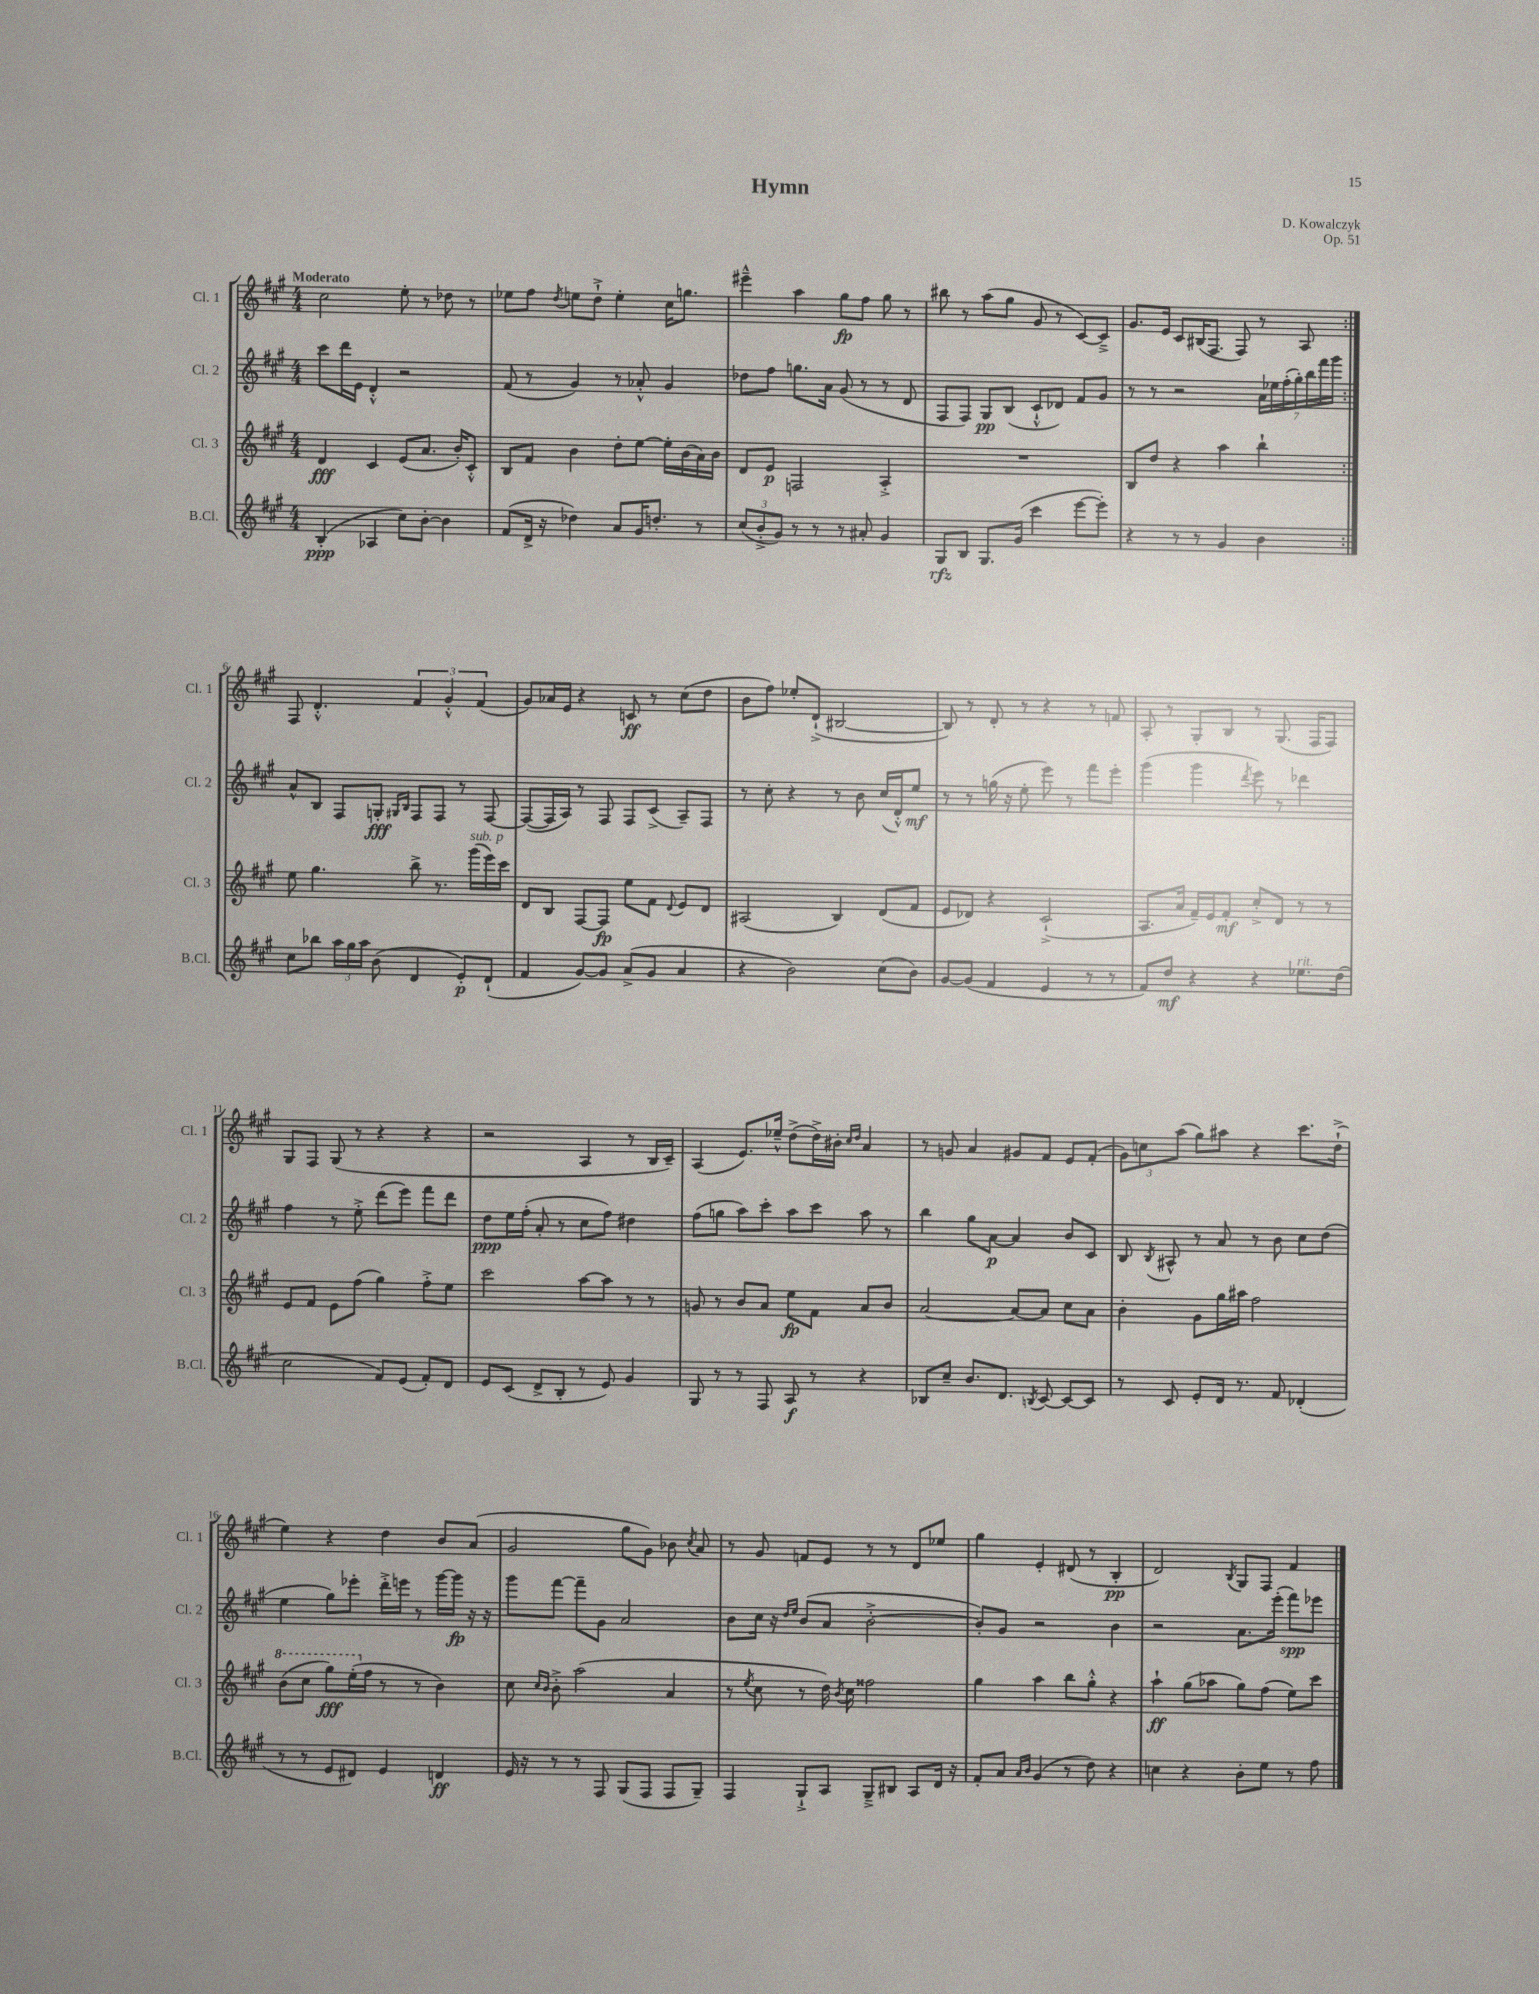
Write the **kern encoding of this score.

**kern	**dynam	**kern	**dynam	**kern	**dynam	**kern	**dynam
*part4	*part4	*part3	*part3	*part2	*part2	*part1	*part1
*staff4	*staff4	*staff3	*staff3	*staff2	*staff2	*staff1	*staff1
*I"B.Cl.	*	*I"Cl. 3	*	*I"Cl. 2	*	*I"Cl. 1	*
*I'B.Cl.	*	*I'Cl. 3	*	*I'Cl. 2	*	*I'Cl. 1	*
*clefG2	*	*clefG2	*	*clefG2	*	*clefG2	*
*k[f#c#g#]	*	*k[f#c#g#]	*	*k[f#c#g#]	*	*k[f#c#g#]	*
*M4/4	*	*M4/4	*	*M4/4	*	*M4/4	*
=1	=1	=1	=1	=1	=1	=1	=1
!	!	!	!	!	!	!LO:TX:a:B:t=Moderato	!
(4B'/	ppp	4d/	fff	8ccc#\L	.	2cc#\	.
.	.	.	.	16ddd\L	.	.	.
.	.	.	.	16e\JJ	.	.	.
4A-X/	.	4c#/	.	4d'^^/	.	.	.
8cc#\L)	.	(8e/L	.	2r	.	8ee'\	.
[8b'\J	.	8.a/J	.	.	.	8r	.
4b\]	.	.	.	.	.	8dd-X\	.
.	.	16b'/KL)	.	.	.	.	.
.	.	8c#'^^/J	.	.	.	8r	.
=2	=2	=2	=2	=2	=2	=2	=2
(8f#/L	.	8B/L	.	(8f#/	.	8ee-X\L	.
16d^/Jk	.	8f#/J	.	8r	.	8ff#\J	.
16r	.	.	.	.	.	.	.
.	.	.	.	.	.	8qdd/	.
4dd-X\)	.	4b\	.	4g#/)	.	8een\L	.
.	.	.	.	.	.	8dd`^\J	.
8a/L	.	8dd'\L	.	8r	.	4ee'\	.
16g#/K	.	[8ee\J	.	8a-X'^^/	.	.	.
8.ddn'/J	.	.	.	.	.	.	.
.	.	16ee'\LL]	.	4g#/	.	16cc#\KL	.
.	.	(16b\	.	.	.	8.ggn\J	.
8r	.	16a\)	.	.	.	.	.
.	.	16b\JJ	.	.	.	.	.
=3	=3	=3	=3	=3	=3	=3	=3
(12cc#/L	.	8d/L	.	8dd-X\L	.	4eee#X~^^\	.
12b'^/	.	.	.	.	.	.	.
.	.	8e/J	p	8ff#\J	.	.	.
12g#/J)	.	.	.	.	.	.	.
8r	.	2Fn/	.	8.ggn\L	.	4aa\	.
8r	.	.	.	.	.	.	.
.	.	.	.	16a\Jk	.	.	.
8r	.	.	.	(8g#/	.	8gg#\L	fp
8a#X'/	.	.	.	8r	.	8ff#\J	.
4g#/	.	4A'^/	.	8r	.	8gg#\	.
.	.	.	.	8d/	.	8r	.
=4	=4	=4	=4	=4	=4	=4	=4
8G#/L	rfz	1r	.	8F#/L	.	8bb#X\	.
8B/J	.	.	.	8F#/J)	.	8r	.
8.G#/L	.	.	.	8G#/L	pp	(8aa\L	.
.	.	.	.	(8B/J	.	8gg#\J	.
(16g#/Jk	.	.	.	.	.	.	.
4ccc#\	.	.	.	8c#`^^/L	.	8g#/	.
.	.	.	.	8d-X/J)	.	8r	.
[8eee\L	.	.	.	8f#/L	.	[8c#/L)	.
8eee'\J])	.	.	.	8g#/J	.	8c#~^/J]	.
=5	=5	=5	=5	=5	=5	=5	=5
4r	.	8B/L	.	8r	.	8.g#/L	.
.	.	8dd/J	.	8r	.	.	.
.	.	.	.	.	.	16e/Jk	.
8r	.	4r	.	2r	.	8c#/L	.
8r	.	.	.	.	.	(16B#X/K	.
.	.	.	.	.	.	8.F#/J	.
4g#/	.	4aa\	.	.	.	.	.
.	.	.	.	.	.	8F#/)	.
4b\	.	4bb`\	.	28a\LL	.	8r	.
.	.	.	.	28ee-X\	.	.	.
.	.	.	.	(28ff#'\	.	.	.
.	.	.	.	28gg#'\)	.	.	.
.	.	.	.	.	.	8A/	.
.	.	.	.	28bb\	.	.	.
.	.	.	.	28fff#\	.	.	.
.	.	.	.	28ggg#\JJ	.	.	.
!!LO:LB:g=z
=6:|!	=6:|!	=6:|!	=6:|!	=6:|!	=6:|!	=6:|!	=6:|!
8cc#\L	.	8ee\	.	8a^^/L	.	8F#/	.
8bb-X\J	.	4.gg#\	.	8B/J	.	4.d'^^/	.
24aa\LL	.	.	.	8F#/L	.	.	.
24gg#\	.	.	.	.	.	.	.
24aa\JJ	.	.	.	.	.	.	.
(8b\	.	.	.	8Gn'/J	fff	.	.
.	.	.	.	16qqG#X/LL	.	.	.
.	.	.	.	16qqB/JJ	.	.	.
4d/	.	8bb^\	.	8F#/L	.	6f#/	.
.	.	8.r	.	8F#/J	.	.	.
.	.	.	.	.	.	6g#'^^/	.
8e'/L)	p	.	.	8r	.	.	.
!	!	!LO:TX:a:i:t=sub. p	!	!	!	!	!
.	.	(16ggg#\LL	.	.	.	.	.
.	.	.	.	.	.	(6f#/	.
(8d`/J	.	16eee\)	.	[8F#/	.	.	.
.	.	16ccc#\JJ	.	.	.	.	.
=7	=7	=7	=7	=7	=7	=7	=7
4f#/	.	8d/L	.	(8F#/L_	.	8g#/L)	.
.	.	8B/J	.	16F#/L]	.	16a-X/L	.
.	.	.	.	16A/JJ)	.	16e/JJ	.
[8g#/L)	.	[8F#/L	.	8r	.	4r	.
8g#/J]	.	8F#/J]	fp	8F#/	.	.	.
(8a^/L	.	8ee\L	.	8F#/L	.	8cn/	ff
8g#/J	.	8f#\J	.	(8c#^/J	.	8r	.
.	.	8qqd/	.	.	.	.	.
4a/	.	8e/L	.	8A~/L)	.	(8cc#\L	.
.	.	8d/J	.	8F#/J	.	8dd\J	.
=8	=8	=8	=8	=8	=8	=8	=8
4r	.	(2A#X/	.	8r	.	8b\L	.
.	.	.	.	8cc#'\	.	8ff#\J)	.
2b\)	.	.	.	4r	.	8ee-X'/L	.
.	.	.	.	.	.	(8d`^/J	.
.	.	4B/)	.	8r	.	[2B#X/	.
.	.	.	.	8b\	.	.	.
(8cc#\L	.	(8d/L	.	(16cc#/LL	.	.	.
.	.	.	.	16d'^^/J)	.	.	.
8b\J)	.	8f#/J	.	8ee/J	mf	.	.
=9	=9	=9	=9	=9	=9	=9	=9
[8g#/L	.	8e/L	.	8r	.	8B#/])	.
(8g#/J]	.	8d-X/J)	.	8r	.	8r	.
4f#/	.	4r	.	(16ggn\	.	8d'/	.
.	.	.	.	16r	.	.	.
.	.	.	.	8ee'\	.	8r	.
4e/	.	(2c#`^/	.	8eee\)	.	4r	.
.	.	.	.	8r	.	.	.
8r	.	.	.	8fff#\L	.	8r	.
8r	.	.	.	8eee'\J	.	8fn/	.
=10	=10	=10	=10	=10	=10	=10	=10
8f#/L)	.	8.A/L	.	(4ggg#\	.	8A'/	.
8dd/J	mf	.	.	.	.	8r	.
.	.	16a/Jk	.	.	.	.	.
4r	.	16f#~/LL)	.	4ggg#\	.	8G#'/L	.
.	.	16e/J	.	.	.	.	.
.	.	8f#'/J	mf	.	.	8B/J	.
.	.	.	.	8qddd/	.	.	.
4r	.	8cc#'^/L	.	8eee\)	.	8r	.
.	.	8d/J	.	8r	.	(8.G#/	.
!LO:TX:a:i:t=rit.	!	!	!	!	!	!	!
8.ee-X\L	.	8r	.	4ddd-X\	.	.	.
.	.	.	.	.	.	16F#/KL	.
.	.	8r	.	.	.	8F#/J)	.
(16dd\Jk	.	.	.	.	.	.	.
!!LO:LB:g=z
=11	=11	=11	=11	=11	=11	=11	=11
2cc#\	.	8e/L	.	4ff#\	.	8G#/L	.
.	.	8f#/J	.	.	.	8F#/J	.
.	.	8e\L	.	8r	.	(8G#/	.
.	.	(8ff#\J	.	8ee'^\	.	8r	.
8f#/L)	.	4gg#\)	.	(8ddd\L	.	4r	.
(8e/J	.	.	.	8eee\J)	.	.	.
8f#'/L)	.	8ff#'^\L	.	8fff#\L	.	4r	.
8d/J	.	8ee\J	.	8ddd\J	.	.	.
=12	=12	=12	=12	=12	=12	=12	=12
8e/L	.	2ccc#\	.	8dd\L	ppp	2r	.
(8c#/J	.	.	.	16ee\L	.	.	.
.	.	.	.	(16ff#'\JJ	.	.	.
8d^/L	.	.	.	8a'/	.	.	.
8B'/J	.	.	.	8r	.	.	.
8r	.	[8aa\L	.	8cc#\L	.	4A/	.
8e/)	.	8aa\J]	.	8ff#\J)	.	.	.
4g#/	.	8r	.	4dd#X\	.	8r	.
.	.	8r	.	.	.	16B/LL	.
.	.	.	.	.	.	16c#~/JJ)	.
=13	=13	=13	=13	=13	=13	=13	=13
8G#/	.	8gn/	.	(8ff#\L	.	(4A/	.
8r	.	8r	.	8ggn\J	.	.	.
8r	.	8b/L	.	8aa\L)	.	8.e/L)	.
8F#/	.	8a/J	.	8ccc#'\J	.	.	.
.	.	.	.	.	.	16ee-X~^^/Jk	.
8A/	f	8ee\L	fp	8aa\L	.	(8dd^\L	.
8r	.	8f#\J	.	8ccc#\J	.	16dd^\L)	.
.	.	.	.	.	.	16b#X'\JJ	.
.	.	.	.	.	.	16qqcc#/LL	.
.	.	.	.	.	.	16qqdd/JJ	.
4r	.	8a/L	.	8aa\	.	4a/	.
.	.	8b/J	.	8r	.	.	.
=14	=14	=14	=14	=14	=14	=14	=14
8B-X/L	.	[2a/	.	4bb\	.	8r	.
8cc#~/J	.	.	.	.	.	8gn/	.
8.b/L	.	.	.	8gg#\L	.	4a/	.
.	.	.	.	[8a\J	p	.	.
8.d/J	.	.	.	.	.	.	.
.	.	8a/L_	.	4a/]	.	8g#X/L	.
8qBn/	.	.	.	.	.	.	.
[8c#/	.	8a/J]	.	.	.	8f#/J	.
8c#/L_	.	8cc#\L	.	8b/L	.	8e/L	.
8c#/J]	.	8a\J	.	8c#/J	.	(8f#'/J	.
=15	=15	=15	=15	=15	=15	=15	=15
8r	.	4b'\	.	8B/	.	12g#\L)	.
.	.	.	.	.	.	12ccn\	.
.	.	.	.	8qB/	.	.	.
8c#/	.	.	.	8A#X^^/	.	.	.
.	.	.	.	.	.	(12aa\J	.
8e'/L	.	8g#\L	.	8r	.	8gg#\L)	.
16d/Jk	.	16gg#\L	.	8a/	.	8aa#X\J	.
8.r	.	16aa#X\JJ	.	.	.	.	.
.	.	2ff#\	.	8r	.	4r	.
8f#/	.	.	.	8b\	.	.	.
(4d-X'/	.	.	.	8cc#\L	.	8.ccc#\L	.
.	.	.	.	(8dd\J	.	.	.
.	.	.	.	.	.	(16dd`^\Jk	.
!!LO:LB:g=z
=16	=16	=16	=16	=16	=16	=16	=16
*	*	*8va	*	*	*	*	*
8r	.	(8bb\L	.	4ee\	.	4ee\)	.
8r	.	8ccc#\J	.	.	.	.	.
8e/L	.	8ggg#\L)	fff	8gg#\L)	.	4r	.
8d#X/J)	.	(16eee'\L	.	8eee-X'\J	.	.	.
*	*	*X8va	*	*	*	*	*
.	.	16ff#\JJ	.	.	.	.	.
4e/	.	8r	.	16ddd'^\LL	.	4dd\	.
.	.	.	.	16eeen\JJ	.	.	.
.	.	8r	.	8r	.	.	.
4dn/	ff	4b\)	.	[16ggg#\LL	.	8b/L	.
.	.	.	.	16ggg#\JJ]	fp	.	.
.	.	.	.	16r	.	(8a/J	.
.	.	.	.	16r	.	.	.
=17	=17	=17	=17	=17	=17	=17	=17
16e/	.	8cc#\	.	8ggg#\L	.	2g#/	.
16r	.	.	.	.	.	.	.
.	.	16qqcc#/LL	.	.	.	.	.
.	.	16qqb/JJ	.	.	.	.	.
8r	.	8b'^\	.	[8fff#\J	.	.	.
8r	.	(2aa\	.	8fff#~\L]	.	.	.
8F#/	.	.	.	8g#\J	.	.	.
(8G#/L	.	.	.	2a/	.	8gg#\L	.
8F#/J	.	.	.	.	.	8g#\J)	.
8F#/L	.	4a/	.	.	.	8b-X\	.
.	.	.	.	.	.	8qcc#/	.
8G#~/J)	.	.	.	.	.	8a/	.
=18	=18	=18	=18	=18	=18	=18	=18
4F#/	.	8r	.	8b\L	.	8r	.
.	.	8qee/	.	.	.	.	.
.	.	8cc#\	.	16cc#\Jk	.	8g#/	.
.	.	.	.	16r	.	.	.
.	.	.	.	16qqdd/LL	.	.	.
.	.	.	.	16qqee/JJ	.	.	.
8G#`^/L	.	8r	.	(8b/L	.	8fn/L	.
8A/J	.	16dd\)	.	8a/J	.	8e/J	.
.	.	8qb/	.	.	.	.	.
.	.	16cc#\	.	.	.	.	.
8G#~^/L	.	2ff##X\	.	[2b'^\	.	8r	.
8B#X/J	.	.	.	.	.	8r	.
8A/L	.	.	.	.	.	8d/L	.
16d/Jk	.	.	.	.	.	8ee-X/J	.
16r	.	.	.	.	.	.	.
=19	=19	=19	=19	=19	=19	=19	=19
8f#'/L	.	4gg#\	.	8b'/L])	.	4gg#\	.
8a/J	.	.	.	8g#/J	.	.	.
16qqa/LL	.	.	.	.	.	.	.
16qqb/JJ	.	.	.	.	.	.	.
(4g#/	.	4aa\	.	2r	.	4e'/	.
8r	.	8bb\L	.	.	.	(8d#X/	.
8dd\)	.	8gg#'^^\J	.	.	.	8r	.
4r	.	4r	.	4b\	.	4B'/	pp
=20	=20	=20	=20	=20	=20	=20	=20
4ccn\	.	4aa`\	ff	2r	.	2d/)	.
4r	.	(8gg#\L	.	.	.	.	.
.	.	8aa-X\J	.	.	.	.	.
.	.	.	.	.	.	8qB/	.
8b'\L	.	8gg#\L)	.	8.a\L	.	8G#/L	.
8ee\J	.	(8ff#\J	.	.	.	8F#/J	.
.	.	.	.	(16eee'\Jk	.	.	.
8r	.	8ee\L)	.	8fff#\L)	spp	4f#/	.
8ff#\	.	8ccc#\J	.	8eee-X\J	.	.	.
==	==	==	==	==	==	==	==
*-	*-	*-	*-	*-	*-	*-	*-
